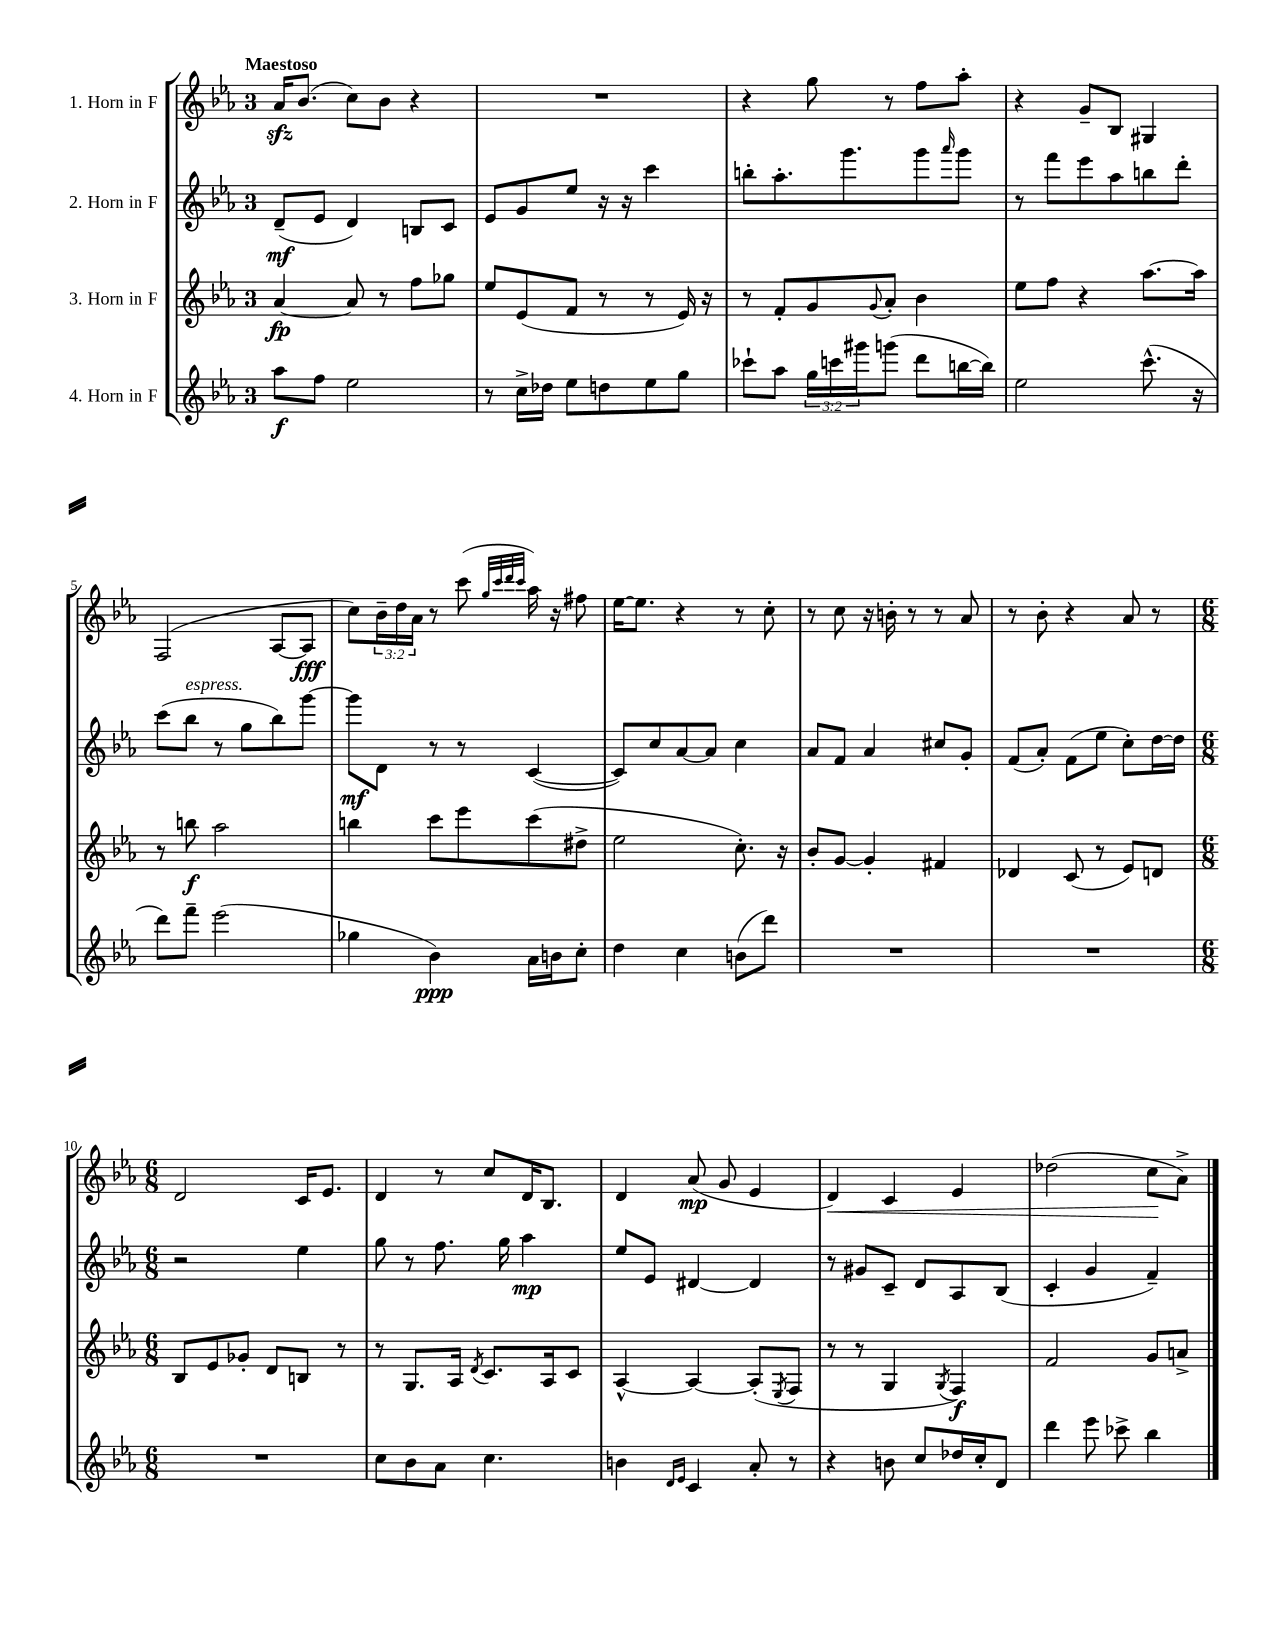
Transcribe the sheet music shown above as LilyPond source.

<<
\new StaffGroup <<
\new Staff = "s0" \with { instrumentName = "1. Horn in F" } {
    \clef treble \key ees \major \once \override Staff.TimeSignature.style = #'single-digit \time 3/4 \override Staff.TupletNumber.text = #tuplet-number::calc-fraction-text \tempo "Maestoso"
    aes'16\sfz bes'8.( c''8) bes'8 r4 |
    R2. |
    r4 g''8 r8 f''8 aes''8-. |
    r4 g'8-- bes8 gis4 |
    f2( aes8~ aes8\fff |
    c''8) \tuplet 3/2 { bes'16-- d''16 aes'16 } r8 c'''8( \grace { g''32 c'''32 d'''32 c'''32 } aes''16) r16 fis''8 |
    ees''16~ ees''8. r4 r8 c''8-. |
    r8 c''8 r16 b'16-. r8 r8 aes'8 |
    r8 bes'8-. r4 aes'8 r8 |
    \numericTimeSignature \time 6/8 d'2 c'16 ees'8. |
    d'4 r8 c''8 d'16 bes8. |
    d'4 aes'8\mp( g'8 ees'4 |
    d'4\<) c'4 ees'4 |
    des''2( c''8\! aes'8->) \bar "|." |
}
\new Staff = "s1" \with { instrumentName = "2. Horn in F" } {
    \clef treble \key ees \major \once \override Staff.TimeSignature.style = #'single-digit \time 3/4
    d'8--\mf( ees'8 d'4) b8 c'8 |
    ees'8 g'8 ees''8 r16 r16 c'''4 |
    b''8-. aes''8.-. g'''8. g'''8 \grace { aes'''16 } g'''8 |
    r8 f'''8 ees'''8 aes''8 b''8 d'''8-. |
    c'''8( bes''8^\markup { \italic "espress." } r8 g''8 bes''8) g'''8~ |
    g'''8\mf d'8 r8 r8 c'4~( |
    c'8) c''8 aes'8~ aes'8 c''4 |
    aes'8 f'8 aes'4 cis''8 g'8-. |
    f'8( aes'8-.) f'8( ees''8 c''8-.) d''16~ d''16 |
    \numericTimeSignature \time 6/8 r2 ees''4 |
    g''8 r8 f''8. g''16 aes''4\mp |
    ees''8 ees'8 dis'4~ dis'4 |
    r8 gis'8 c'8-- d'8 aes8 bes8( |
    c'4-. g'4 f'4--) \bar "|." |
}
\new Staff = "s2" \with { instrumentName = "3. Horn in F" } {
    \clef treble \key ees \major \once \override Staff.TimeSignature.style = #'single-digit \time 3/4
    aes'4~\fp aes'8 r8 f''8 ges''8 |
    ees''8 ees'8( f'8 r8 r8 ees'16) r16 |
    r8 f'8-. g'8 \appoggiatura { g'8 } aes'8-. bes'4 |
    ees''8 f''8 r4 aes''8.~ aes''16 |
    r8 b''8\f aes''2 |
    b''4 c'''8 ees'''8 c'''8( dis''8-> |
    ees''2 c''8.-.) r16 |
    bes'8-. g'8~ g'4-. fis'4 |
    des'4 c'8( r8 ees'8) d'8 |
    \numericTimeSignature \time 6/8 bes8 ees'8 ges'8-. d'8 b8 r8 |
    r8 g8. aes16 \acciaccatura { d'8 } c'8. aes16 c'8 |
    aes4~-^ aes4~ aes8-.( \acciaccatura { ees8 } f8 |
    r8 r8 g4 \acciaccatura { g8 } f4\f) |
    f'2 g'8 a'8-> \bar "|." |
}
\new Staff = "s3" \with { instrumentName = "4. Horn in F" } {
    \clef treble \key ees \major \once \override Staff.TimeSignature.style = #'single-digit \time 3/4 \override Staff.TupletNumber.text = #tuplet-number::calc-fraction-text
    aes''8\f f''8 ees''2 |
    r8 c''16-> des''16 ees''8 d''8 ees''8 g''8 |
    ces'''8-! aes''8 \tuplet 3/2 { g''16 c'''16 gis'''16 } g'''8( d'''8 b''16~ b''16) |
    ees''2 c'''8.-^( r16 |
    d'''8) f'''8-- ees'''2( |
    ges''4 bes'4\ppp) aes'16 b'16 c''8-. |
    d''4 c''4 b'8( d'''8) |
    R2. |
    R2. |
    \numericTimeSignature \time 6/8 R2. |
    c''8 bes'8 aes'8 c''4. |
    b'4 \grace { d'16 ees'16 } c'4 aes'8-. r8 |
    r4 b'8 c''8 des''16 c''16-. d'8 |
    d'''4 ees'''8 ces'''8-> bes''4 \bar "|." |
}
>>
>>
